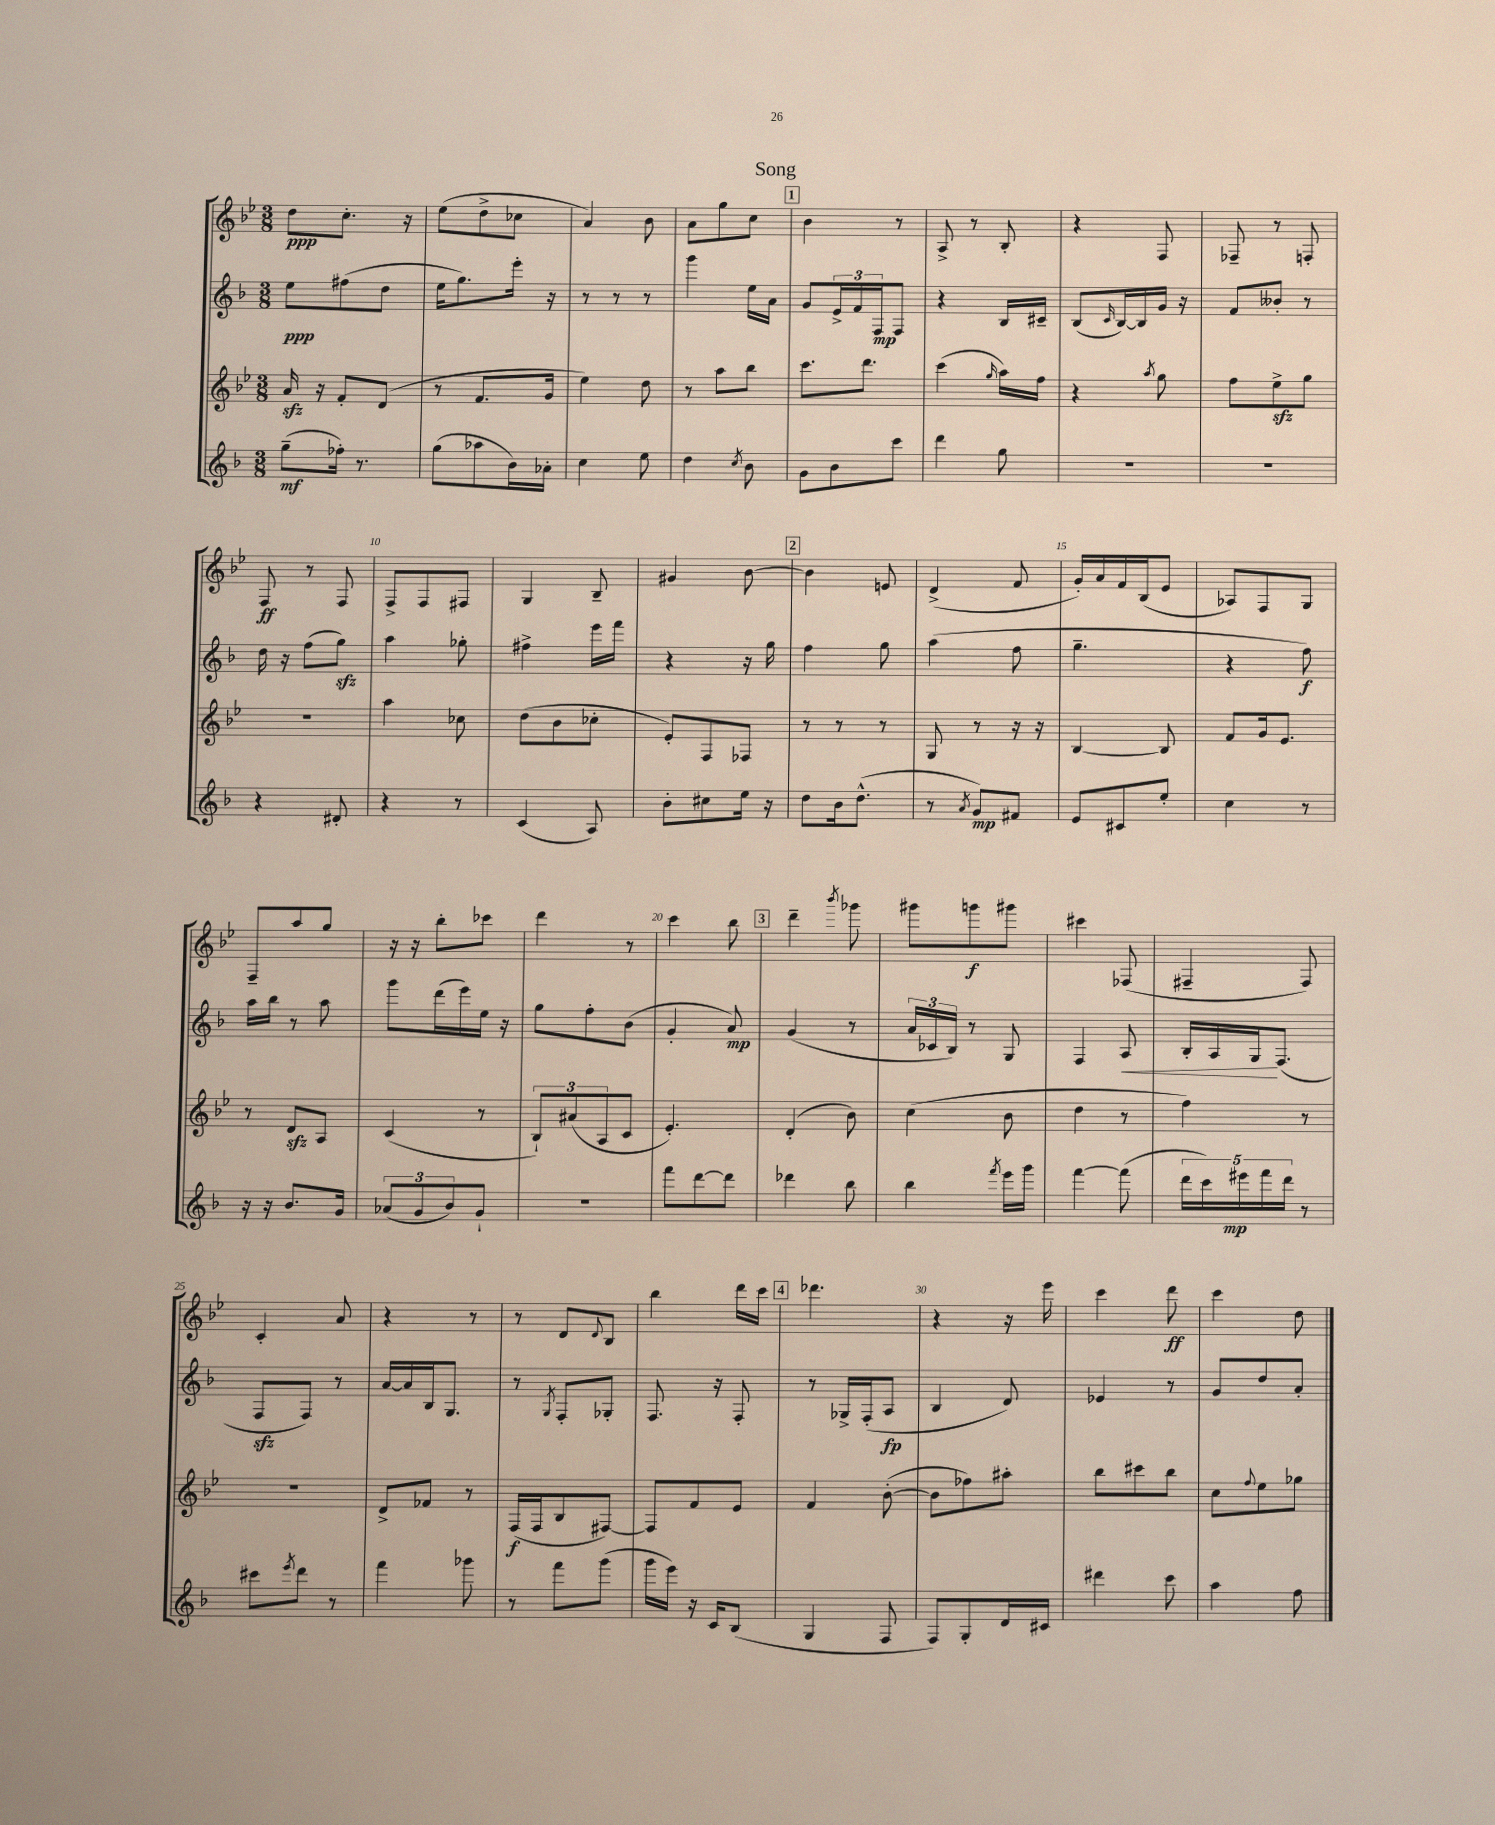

**kern	**kern	**kern	**kern
*staff4	*staff3	*staff2	*staff1
*clefG2	*clefG2	*clefG2	*clefG2
*k[b-]	*k[b-e-]	*k[b-]	*k[b-e-]
*M3/8	*M3/8	*M3/8	*M3/8
(8gg~	16a	8ee	8dd
.	16r	.	.
16ff-')	8f'	(8ff#	8.cc'
8.r	.	.	.
.	(8d	8dd	.
.	.	.	16r
=	=	=	=
(8gg	8r	16ee	(8ee-
.	.	8.gg)	.
8aa-	8.f	.	8dd^
16b-)	.	16eee'	8cc-
16a-'	16g	16r	.
=	=	=	=
4cc	4ee-)	8r	4a)
.	.	8r	.
8ee	8dd	8r	8b-
=	=	=	=
4dd	8r	4ggg	8a
.	8aa	.	8gg
8qcc	.	.	.
8b-	8bb-	16ee	8cc
.	.	16a	.
=	=	=	=
8g	8.ccc	8g	4b-
8b-	.	24e^	.
.	.	24f	.
.	8.ddd	.	.
.	.	24F	.
8ccc	.	8F	8r
=	=	=	=
4ddd	(4ccc	4r	8A^
.	.	.	8r
.	16qqgg	.	.
8gg	16aa)	16B-	8B-'
.	16ff	16c#~	.
=	=	=	=
4.r	4r	(8B-	4r
.	.	16qqc	.
.	.	[16B-)	.
.	.	16B-]	.
.	8qaa	.	.
.	8gg	16g	8F
.	.	16r	.
=	=	=	=
4.r	8ff	8f	8F-~
.	8ee-^	8b--'	8r
.	8gg	8r	8F'
=	=	=	=
4r	4.r	16dd	8F
.	.	16r	.
.	.	(8ff	8r
8d#'	.	8gg)	8F
=	=	=	=
4r	4aa	4aa	8F^
.	.	.	8F
8r	8cc-	8gg-'	8F#
=	=	=	=
(4c	(8dd	4ff#^	4G
.	8b-	.	.
8A)	8cc-'	16eee	8B-~
.	.	16fff	.
=	=	=	=
8b-'	8e-')	4r	4g#
8cc#	8F	.	.
16ee	8F-	16r	[8b-
16r	.	16gg	.
=	=	=	=
8dd	8r	4ff	4b-]
16b-	8r	.	.
(8.dd^^	.	.	.
.	8r	8gg	8e
=	=	=	=
8r	8G	(4aa	(4d^
8qa	.	.	.
8g)	8r	.	.
8f#	16r	8ff	8f
.	16r	.	.
=	=	=	=
8e	[4B-	4.gg~	16g')
.	.	.	16a
8c#	.	.	16f
.	.	.	(16B-
8ee'	8B-]	.	8e-
=	=	=	=
4cc	8f	4r	8A-)
.	16g	.	8F
.	8.e-	.	.
8r	.	8ff)	8G
=	=	=	=
16r	8r	16aa	8F~
16r	.	16bb-	.
8.b-	8d	8r	8aa
.	8A	8aa	8gg
16g	.	.	.
=	=	=	=
(12a-	(4c	8ggg	16r
.	.	.	16r
12g	.	.	.
.	.	(16ddd	8bb-'
12b-)	.	.	.
.	.	16eee)	.
8g`	8r	16ee	8ccc-
.	.	16r	.
=	=	=	=
4.r	12B-`)	8gg	4ddd
.	(12a#	.	.
.	.	8ff'	.
.	12A	.	.
.	8c	(8b-	8r
=	=	=	=
8fff	4.e-')	4g'	4ccc
[8ddd	.	.	.
8ddd]	.	8a)	8bb-
=	=	=	=
4ddd-	(4d'	(4g	4ddd~
.	.	.	8qbbb-
8bb-	8b-)	8r	8ggg-
=	=	=	=
4bb-	(4cc	24a	8ggg#
.	.	24c-	.
.	.	24B-)	.
.	.	8r	8ggg
8qfff	.	.	.
16eee	8b-	8G	8ggg#
16ggg	.	.	.
=	=	=	=
[4fff	4dd	4F	4ccc#
(8fff]	8r	8A	(8F-
=	=	=	=
20ddd	4ff)	16B-'	4F#~
20ccc)	.	.	.
.	.	16A	.
20eee#	.	.	.
.	.	16G	.
20fff	.	.	.
.	.	(8.F	.
20ddd	.	.	.
8r	8r	.	8F#)
=	=	=	=
8ccc#	4.r	8F	4c'
8qeee	.	.	.
8ddd	.	8F)	.
8r	.	8r	8a
=	=	=	=
4fff	8d^	[16a	4r
.	.	16a]	.
.	8f-	16B-	.
.	.	8.G	.
8ggg-	8r	.	8r
=	=	=	=
8r	(16F	8r	8r
.	16F	.	.
.	.	8qG	.
8fff	8B-	8F'	8d
.	.	.	8qqd
(8ggg	[8F#)	8G-'	8B-
=	=	=	=
16ggg	8F#]	8.F	4bb-
16eee)	.	.	.
16r	8f	.	.
16c	.	16r	.
(8B-	8e-	8F'	16ddd
.	.	.	16ccc
=	=	=	=
4G	4f	8r	4.ddd-
.	.	16G-^	.
.	.	(16F'	.
8F	([8b-'	8A	.
=	=	=	=
8F)	8b-]	4B-	4r
8G'	8ff-)	.	.
16d	8aa#'	8d)	16r
16c#	.	.	16eee-
=	=	=	=
4ddd#	8bb-	4e-	4ccc
.	8ccc#	.	.
8ccc	8bb-	8r	8ddd
=	=	=	=
4aa	8cc	8g	4ccc
.	8qqff	.	.
.	8ee-	8dd	.
8ff	8gg-	8a'	8dd
==	==	==	==
*-	*-	*-	*-
